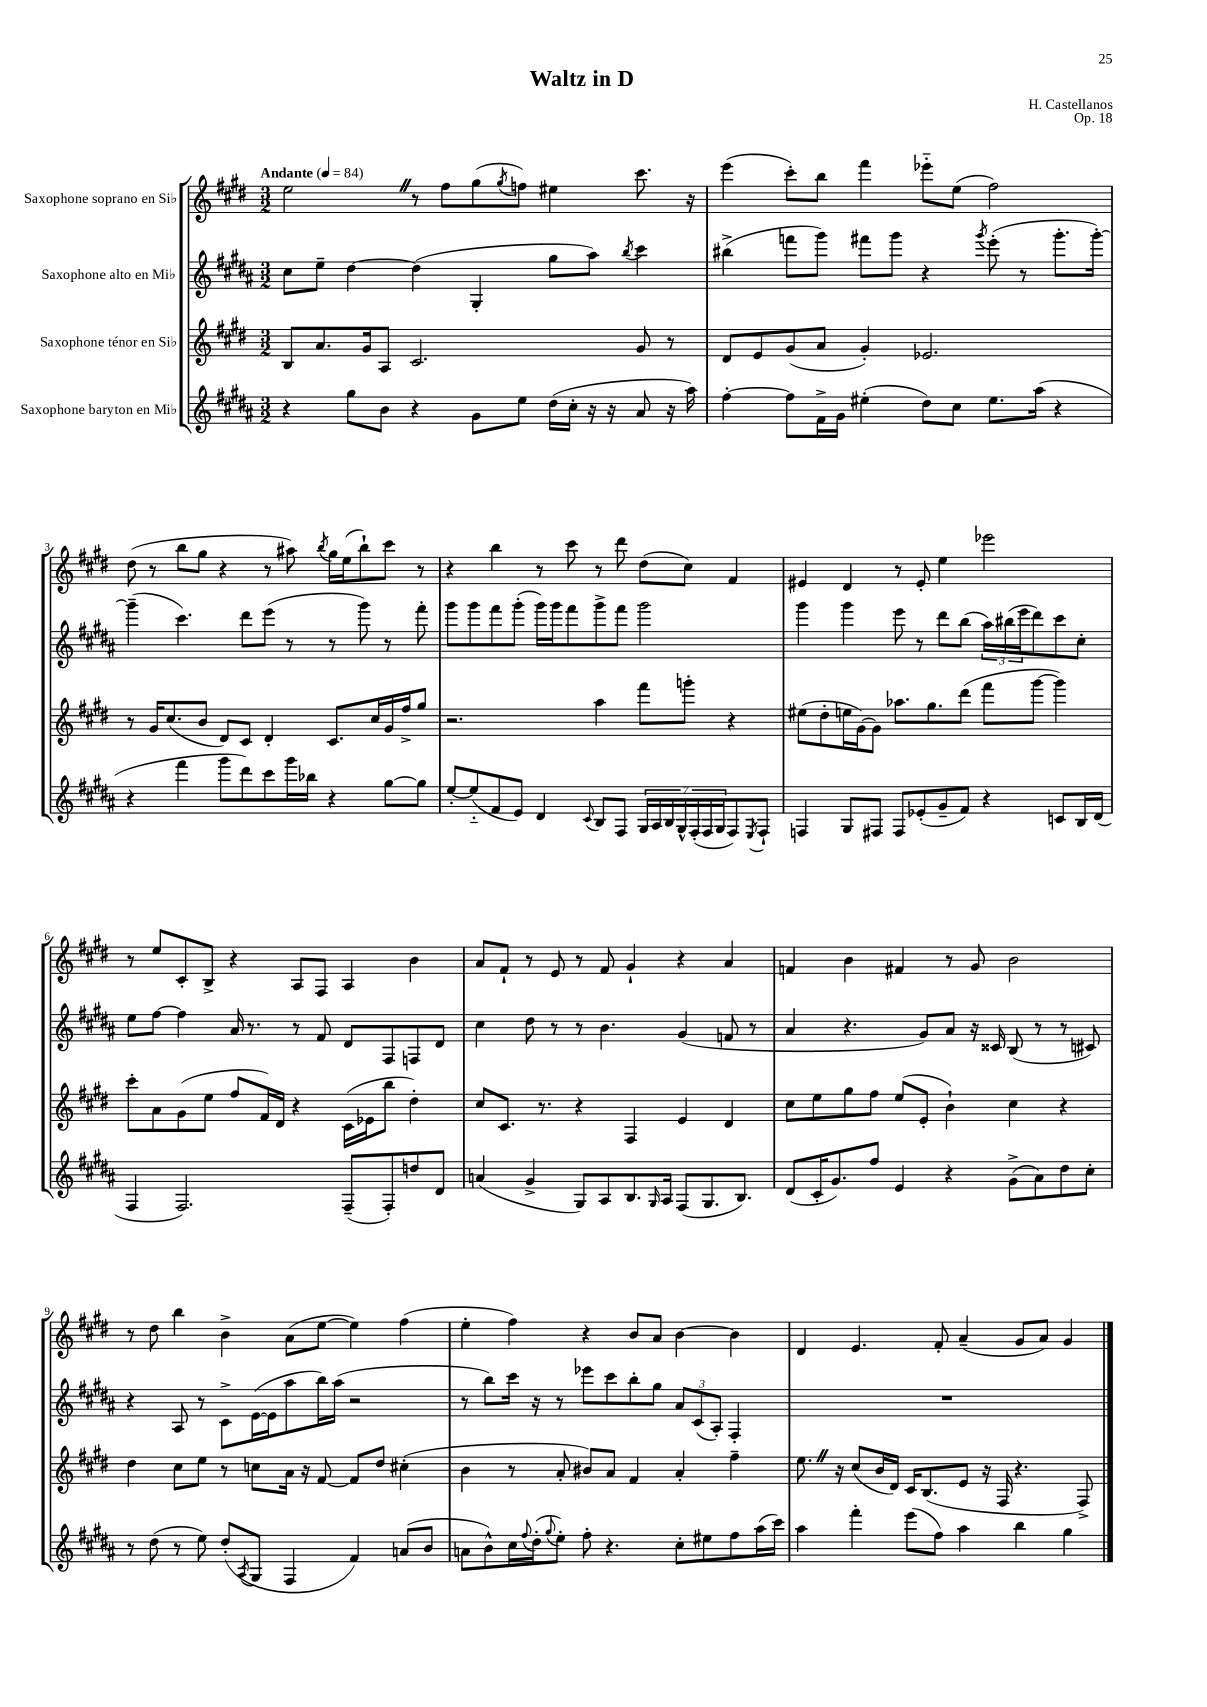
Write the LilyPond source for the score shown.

\header { title = "Waltz in D" composer = "H. Castellanos" opus = "Op. 18" }
<<
\new StaffGroup <<
\new Staff = "s0" \with { instrumentName = "Saxophone soprano en Sib" } {
    \clef treble \key e \major \numericTimeSignature \time 3/2 \tempo "Andante" 4 = 84
    e''2 \once \override BreathingSign.text = \markup { \musicglyph "scripts.caesura.straight" } \breathe r8 fis''8 gis''8( \acciaccatura { gis''8 } f''8) eis''4 cis'''8. r16 |
    e'''4( cis'''8-.) b''8 fis'''4 ees'''8-_ e''8( fis''2) |
    dis''8( r8 b''8 gis''8 r4 r8 ais''8) \acciaccatura { b''8 } gis''16 e''16( b''8-!) cis'''8 r8 |
    r4 b''4 r8 cis'''8 r8 dis'''8 dis''8( cis''8) fis'4 |
    eis'4 dis'4 r8 eis'8-. e''4 ees'''2 |
    r8 e''8 cis'8-. b8-> r4 a8 fis8 a4 b'4 |
    a'8 fis'8-! r8 e'8 r8 fis'8 gis'4-! r4 a'4 |
    f'4 b'4 fis'4 r8 gis'8 b'2 |
    r8 dis''8 b''4 b'4-> a'8( e''8~ e''4) fis''4( |
    e''4-. fis''4) r4 b'8 a'8 b'4~ b'4 |
    dis'4 e'4. fis'8-. a'4--( gis'8 a'8) gis'4 \bar "|." |
}
\new Staff = "s1" \with { instrumentName = "Saxophone alto en Mib" } {
    \clef treble \key b \major \numericTimeSignature \time 3/2
    cis''8 e''8-- dis''4~ dis''4( gis4-. gis''8 ais''8) \acciaccatura { b''8 } cis'''4 |
    bis''4->( f'''8 gis'''8) fis'''8 gis'''8 r4 \acciaccatura { gis'''8 } e'''8-.( r8 gis'''8.-. gis'''16~-.) |
    gis'''4--( cis'''4.) dis'''8 e'''8( r8 r8 gis'''8) r8 fis'''8-. |
    gis'''8 gis'''8 fis'''8 gis'''8-.( gis'''16) gis'''16 fis'''8 gis'''8-> fis'''8 gis'''2 |
    gis'''4 gis'''4 e'''8 r8 dis'''8 b''8( \tuplet 3/2 { ais''16) bis''16( e'''16 } dis'''8) cis'''8 cis''8-. |
    e''8 fis''8~ fis''4 ais'16 r8. r8 fis'8 dis'8 fis8 f8 dis'8 |
    cis''4 dis''8 r8 r8 b'4. gis'4( f'8 r8 |
    ais'4 r4. gis'8) ais'8 r16 cisis'16 b8( r8 r8 cis'8) |
    r4 ais8 r8 cis'8-> e'16~( e'16 ais''8 b''16) ais''16( r2 |
    r8 b''8) cis'''16 r16 r8 ees'''8 cis'''8 b''8-. gis''8 \tuplet 3/2 { ais'8 cis'8( ais8-.) } fis4-. |
    R1. \bar "|." |
}
\new Staff = "s2" \with { instrumentName = "Saxophone ténor en Sib" } {
    \clef treble \key e \major \numericTimeSignature \time 3/2
    b8 a'8. gis'16 a8 cis'2. gis'8 r8 |
    dis'8 e'8 gis'8( a'8 gis'4-.) ees'2. |
    r8 gis'16 cis''8.( b'8 dis'8) cis'8 dis'4-. cis'8. cis''16 gis'16 fis''16-> gis''8 |
    r2. a''4 fis'''8 g'''8-. r4 |
    eis''8( dis''8-. e''16 gis'16~) gis'8 aes''8. gis''8. dis'''8( fis'''8 gis'''8~ gis'''4) |
    cis'''8-. a'8 gis'8( e''8 fis''8 fis'16) dis'16 r4 cis'16( ees'16 b''8 dis''4-.) |
    cis''8 cis'8. r8. r4 fis4 e'4 dis'4 |
    cis''8 e''8 gis''8 fis''8 e''8( e'8-. b'4-!) cis''4 r4 |
    dis''4 cis''8 e''8 r8 c''8 a'16 r16 fis'8~ fis'8 dis''8 cis''4-.( |
    b'4 r8 a'8-. bis'8) a'8 fis'4 a'4-. fis''4-- |
    e''8. \once \override BreathingSign.text = \markup { \musicglyph "scripts.caesura.straight" } \breathe r16 cis''8( b'16 dis'16) cis'16 b8.( e'8 r16 fis16 r4. fis8->) \bar "|." |
}
\new Staff = "s3" \with { instrumentName = "Saxophone baryton en Mib" } {
    \clef treble \key b \major \numericTimeSignature \time 3/2
    r4 gis''8 b'8 r4 gis'8 e''8 dis''16( cis''16-. r16 r16 ais'8 r16 ais''16) |
    fis''4~-. fis''8 fis'16-> gis'16 eis''4-.( dis''8) cis''8 eis''8. ais''16( r4 |
    r4 fis'''4 gis'''8 dis'''8) cis'''8 gis'''16 bes''16 r4 gis''8~ gis''8 |
    e''8~-. e''8-_( fis'8 e'8) dis'4 \appoggiatura { cis'8 } b8 fis8 \tuplet 7/4 { gis16 ais16 b16 gis16-^ fis16-.( fis16 gis16 } fis8) \acciaccatura { e8 } fis8-! |
    f4 gis8 fis8 fis8 ees'8-.( gis'8-- fis'8) r4 c'8 b16 dis'16( |
    fis4 fis2.) fis8--( fis8-.) d''8 dis'8 |
    a'4( gis'4-> gis8) ais8 b8. \grace { gis16 } ais16 fis8( gis8. b8.) |
    dis'8( cis'16-. gis'8.) fis''8 e'4 r4 gis'8->( ais'8) dis''8 cis''8-. |
    r8 dis''8( r8 e''8) dis''8-.( \acciaccatura { ais8 } gis8 fis4 fis'4) a'8( b'8 |
    a'8 b'8-^) cis''16 \appoggiatura { fis''8 } dis''16-.( \appoggiatura { gis''8 } e''8-.) fis''8-. r4. cis''8-. eis''8 fis''8 ais''16( cis'''16) |
    ais''4 fis'''4-. e'''8( fis''8) ais''4 b''4 gis''4 \bar "|." |
}
>>
>>
